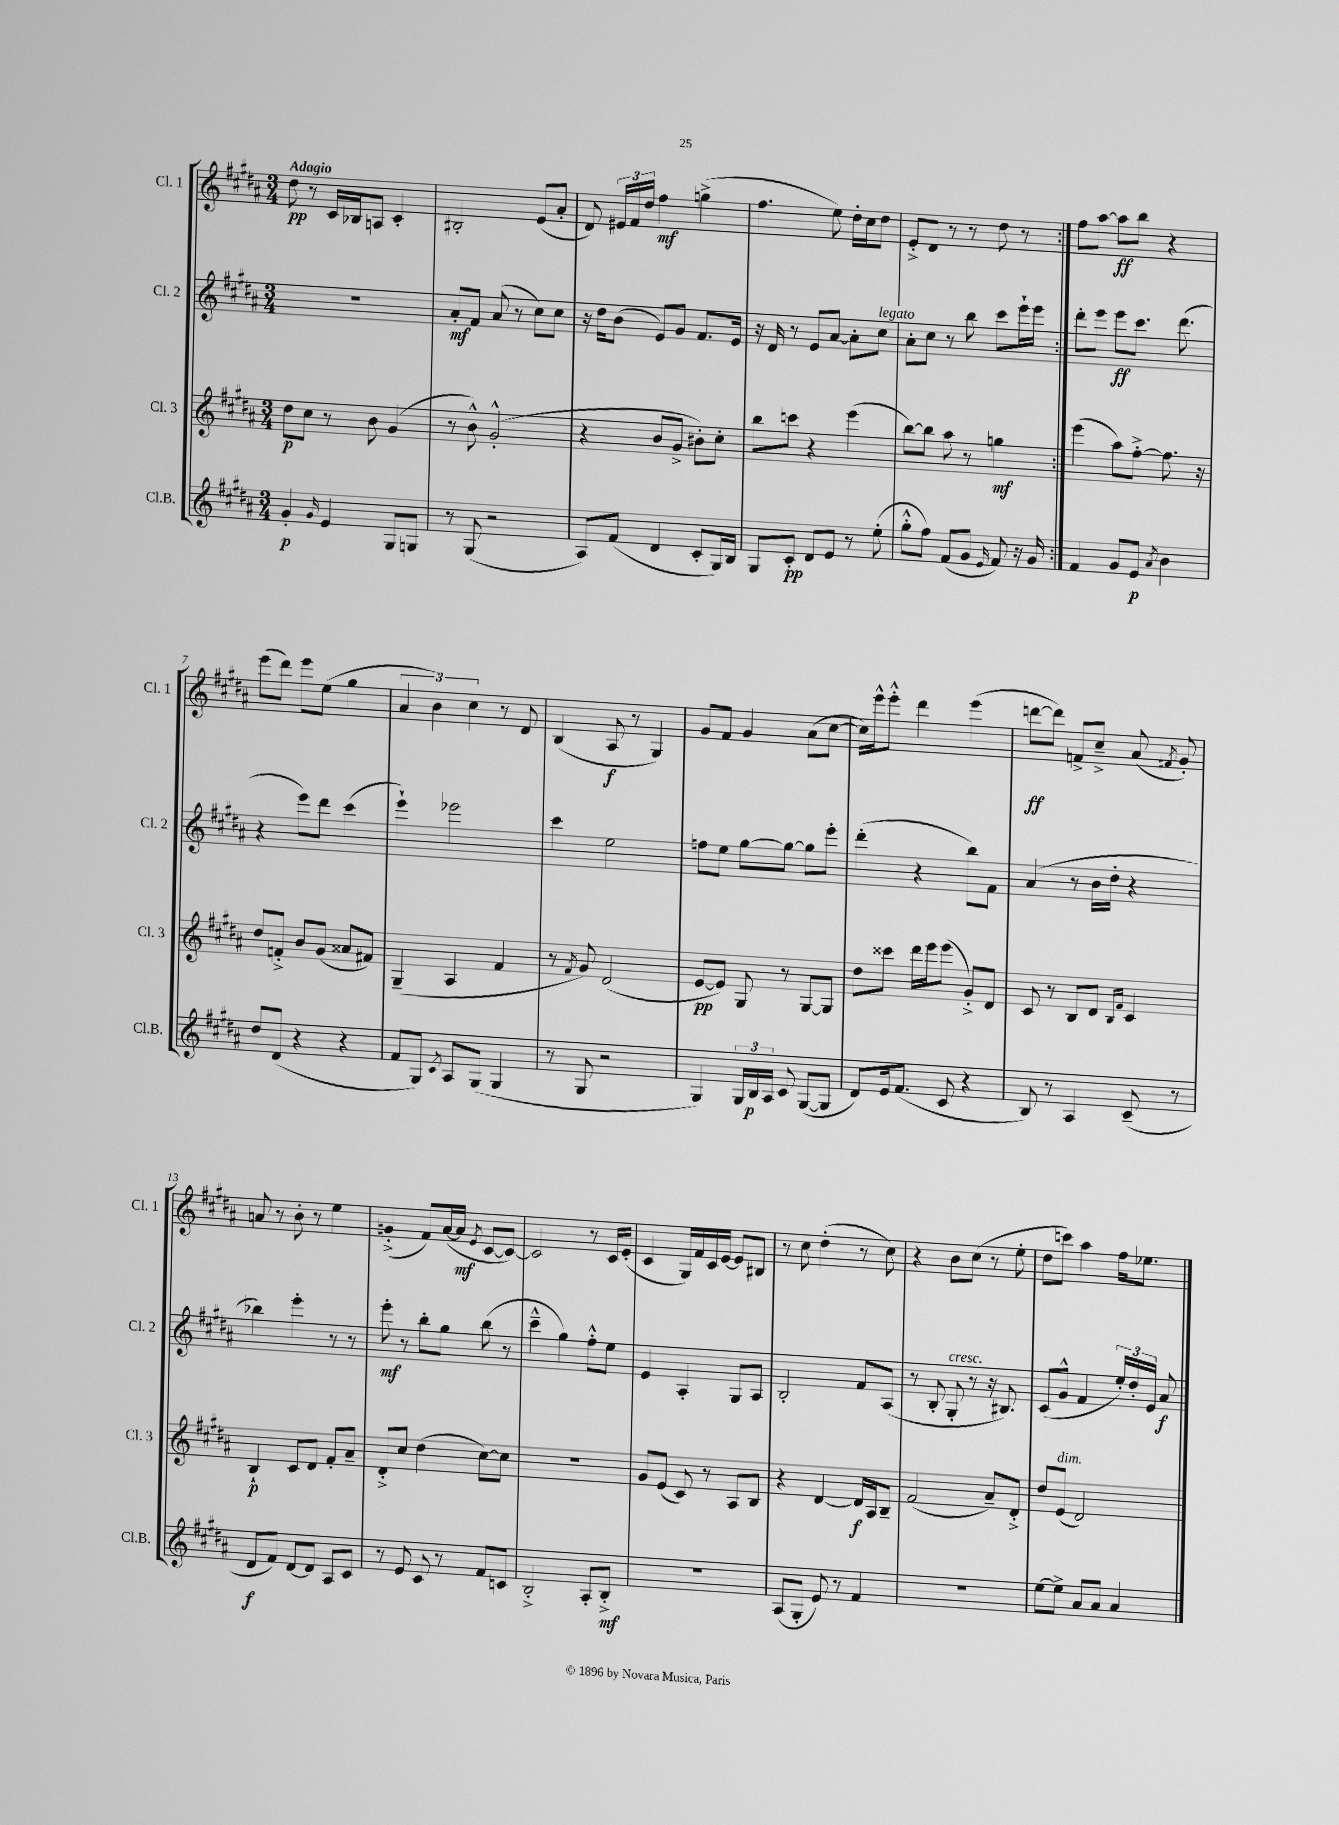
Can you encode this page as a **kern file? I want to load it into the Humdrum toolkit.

**kern	**dynam	**kern	**dynam	**kern	**dynam	**kern	**dynam
*part4	*part4	*part3	*part3	*part2	*part2	*part1	*part1
*staff4	*staff4	*staff3	*staff3	*staff2	*staff2	*staff1	*staff1
*I"Cl.B.	*	*I"Cl. 3	*	*I"Cl. 2	*	*I"Cl. 1	*
*I'Cl.B.	*	*I'Cl. 3	*	*I'Cl. 2	*	*I'Cl. 1	*
*clefG2	*	*clefG2	*	*clefG2	*	*clefG2	*
*k[f#c#g#d#a#]	*	*k[f#c#g#d#a#]	*	*k[f#c#g#d#a#]	*	*k[f#c#g#d#a#]	*
*M3/4	*	*M3/4	*	*M3/4	*	*M3/4	*
=1	=1	=1	=1	=1	=1	=1	=1
!	!	!	!	!	!	!LO:TX:a:B:t=Adagio	!
4g#'/	p	8dd#\L	p	2.r	.	8dd#\	pp
.	.	8cc#\J	.	.	.	8r	.
16qqg#/	.	.	.	.	.	.	.
4e/	.	8r	.	.	.	16c#/LL	.
.	.	.	.	.	.	16B-X/J	.
.	.	8b\	.	.	.	8An/J	.
8G#/L	.	(4g#/	.	.	.	4c#'/	.
8Gn/J	.	.	.	.	.	.	.
=2	=2	=2	=2	=2	=2	=2	=2
8r	.	8r	.	8a#'/L	mf	2B#X'/	.
(8G#/	.	8b^^\)	.	8f#/J	.	.	.
2r	.	(2g#'^^/	.	(8a#/	.	.	.
.	.	.	.	8r	.	.	.
.	.	.	.	8cc#\L)	.	(8e/L	.
.	.	.	.	8cc#\J	.	8a#'/J	.
=3	=3	=3	=3	=3	=3	=3	=3
8A#/L)	.	4r	.	16r	.	8d#/)	.
.	.	.	.	16dd#\KL	.	.	.
(8f#/J	.	.	.	(8b\J	.	24e#X/LL	.
.	.	.	.	.	.	24f#/	.
.	.	.	.	.	.	24dd#/JJ	.
4d#/	.	8b/L	.	8e/L)	.	4ff#\	mf
.	.	8g#^/J	.	8g#/J	.	.	.
8c#'/L	.	8b#X'\L)	.	8.f#/L	.	(4ggn^\	.
16G#/L)	.	8cc#'\J	.	.	.	.	.
16B/JJ	.	.	.	16e/Jk	.	.	.
=4	=4	=4	=4	=4	=4	=4	=4
8G#/L	.	8bb\L	.	16r	.	4.ff#\	.
.	.	.	.	16d#/	.	.	.
8c#'/J	pp	8cccn\J	.	8r	.	.	.
8d#/L	.	4r	.	8e/L	.	.	.
8e/J	.	.	.	[8a#/J	.	8ee\)	.
8r	.	(4eee\	.	8a#'\L]	.	16dd#'\LL	.
.	.	.	.	.	.	16cc#\J	.
!	!	!	!	!LO:TX:a:i:t=legato	!	!	!
(8ee'\	.	.	.	8cc#\J	.	8dd#\J	.
=5	=5	=5	=5	=5	=5	=5	=5
8gg#'^^\L	.	[8bb\L)	.	8a#'\L	.	8e'^/L	.
8ff#\J)	.	8bb\J]	.	8cc#\J	.	8d#/J	.
(8f#/L	.	8aa#\	.	8r	.	8r	.
8g#/J	.	8r	.	8bb\	.	8r	.
16qqe/	.	.	.	.	.	.	.
8f#/)	.	4ggn\	mf	8ccc#\L	.	8dd#\	.
16r	.	.	.	16eee`\L	.	8r	.
16g#/	.	.	.	16eee\JJ	.	.	.
=6:|!	=6:|!	=6:|!	=6:|!	=6:|!	=6:|!	=6:|!	=6:|!
4f#/	.	(4eee\	.	8ddd#'\L	.	8ff#\L	.
.	.	.	.	8eee\J	.	[8aa#\J	.
8g#/L	.	8aa#\L)	.	8eee\L	ff	8aa#\L]	ff
8e/J	p	[8ff#'^\J	.	8.ccc#\J	.	8bb\J	.
8qa#/	.	.	.	.	.	.	.
4b\	.	8.ff#\]	.	.	.	4r	.
.	.	.	.	(8.ddd#\	.	.	.
.	.	16r	.	.	.	.	.
!!LO:LB:g=z
=7	=7	=7	=7	=7	=7	=7	=7
8dd#/L	.	8dd#/L	.	4r	.	(8eee\L	.
(8d#/J	.	8fn'^/J	.	.	.	8ddd#\J)	.
4r	.	8b/L	.	8eee\L)	.	8eee\L	.
.	.	(8g#/J	.	8ddd#\J	.	(8ee\J	.
4r	.	8a##X/L	.	(4ccc#\	.	4gg#\	.
.	.	8f#X/J)	.	.	.	.	.
=8	=8	=8	=8	=8	=8	=8	=8
8f#/L	.	(4G#~/	.	4eee`\)	.	6a#/	.
8G#/J)	.	.	.	.	.	.	.
.	.	.	.	.	.	6b\)	.
8qc#/	.	.	.	.	.	.	.
8A#/L	.	4A#/	.	2eee-X\	.	.	.
.	.	.	.	.	.	6cc#\	.
(8G#/J	.	.	.	.	.	.	.
4G#/	.	4f#/	.	.	.	8r	.
.	.	.	.	.	.	8d#/	.
=9	=9	=9	=9	=9	=9	=9	=9
8r	.	8r	.	4ccc#\	.	(4B/	.
.	.	8qf#/	.	.	.	.	.
8G#/	.	8g#/)	.	.	.	.	.
2r	.	(2d#/	.	2ee\	.	8A#/	f
.	.	.	.	.	.	8r	.
.	.	.	.	.	.	4G#/)	.
=10	=10	=10	=10	=10	=10	=10	=10
4G#/)	.	[8e/L	pp	8ffn\L	.	8g#/L	.
.	.	8e/J])	.	8ee\J	.	8f#/J	.
24G#/LL	.	8G#/	.	[8gg#\L	.	4g#/	.
24B/	p	.	.	.	.	.	.
24A#/JJ	.	.	.	.	.	.	.
8c#/	.	8r	.	8gg#\J_	.	.	.
([8G#/L	.	[8G#/L	.	8gg#\L]	.	(8a#\L	.
8G#/J]	.	8G#/J]	.	8eee'\J	.	[8cc#\J	.
=11	=11	=11	=11	=11	=11	=11	=11
8d#/L)	.	8dd#\L	.	(4ddd#'\	.	16cc#\LL])	.
.	.	.	.	.	.	16eee^^\J	.
16e/k	.	8ccc##X\J	.	.	.	8eee'^^\J	.
(8.f#/J	.	.	.	.	.	.	.
.	.	16ddd#\LL	.	4r	.	4ddd#\	.
.	.	16eee\J	.	.	.	.	.
8c#/	.	(8eee\J	.	.	.	.	.
4r	.	8g#'^/L)	.	8bb\L)	.	(4eee\	.
.	.	8d#/J	.	8f#\J	.	.	.
=12	=12	=12	=12	=12	=12	=12	=12
8B/)	.	8c#/	.	(4a#/	.	[8dddn\L	ff
8r	.	8r	.	.	.	8ddd\J])	.
4A#/	.	8B/L	.	8r	.	8fn^/L	.
.	.	8d#/J	.	16b\LL	.	8cc#~^/J	.
.	.	.	.	16dd#'\JJ	.	.	.
.	.	16qqB/LL	.	.	.	.	.
.	.	16qqf#/JJ	.	.	.	.	.
(8c#~/	.	4c#/	.	4r	.	(8a#/	.
.	.	.	.	.	.	8qf#X/	.
8r	.	.	.	.	.	8g#'/)	.
!!LO:LB:g=z
=13	=13	=13	=13	=13	=13	=13	=13
8d#/L	f	4B`/	p	4bb-X\)	.	8an/	.
8f#/J)	.	.	.	.	.	8r	.
[8d#/L	.	8c#/L	.	4eee'\	.	8b'\	.
8d#/J]	.	8d#/J	.	.	.	8r	.
8A#/L	.	8f#'/L	.	8r	.	4ee\	.
8c#/J	.	8a#~/J	.	8r	.	.	.
=14	=14	=14	=14	=14	=14	=14	=14
8r	.	8d#'^/L	.	8eee'\	mf	(4gn'^/	.
8e/	.	8cc#/J	.	8r	.	.	.
8c#/	.	(4dd#\	.	8bb'\L	.	8f#/L)	.
8r	.	.	.	8gg#\J	.	([16a#/L	.
.	.	.	.	.	.	16a#/JJ]	mf
.	.	.	.	.	.	8qe/	.
8f#/L	.	[8cc#\L)	.	(8bb\	.	[8c#/L	.
8cn/J	.	8cc#\J]	.	8r	.	8c#/J_)	.
=15	=15	=15	=15	=15	=15	=15	=15
2B'^/	.	2.r	.	4ccc#~^^\	.	2c#/]	.
.	.	.	.	4gg#\)	.	.	.
8A#'/L	.	.	.	8ff#'^^\L	.	8r	.
8B'^/J	mf	.	.	8ee\J	.	16c#/LL	.
.	.	.	.	.	.	(16e'/JJ	.
=16	=16	=16	=16	=16	=16	=16	=16
2.r	.	8g#/L	.	4e/	.	4c#/	.
.	.	(8e/J	.	.	.	.	.
.	.	8c#/)	.	4A#'/	.	16G#/LL)	.
.	.	.	.	.	.	16f#/	.
.	.	8r	.	.	.	16c#/	.
.	.	.	.	.	.	[16e/JJ	.
.	.	8A#/L	.	8G#/L	.	8e/L]	.
.	.	8B/J	.	8A#/J	.	8B#X/J	.
=17	=17	=17	=17	=17	=17	=17	=17
(8A#/L	.	4r	.	2B'/	.	8r	.
8G#'/J	.	.	.	.	.	8cc#\	.
8e/)	.	[4d#/	.	.	.	(4dd#'\	.
8r	.	.	.	.	.	.	.
4f#/	.	16d#/LL]	f	8f#/L	.	8r	.
.	.	16A#/J	.	.	.	.	.
.	.	8B~/J	.	(8A#/J	.	8cc#\)	.
=18	=18	=18	=18	=18	=18	=18	=18
2.r	.	(2f#/	.	8r	.	4r	.
.	.	.	.	8B'/	.	.	.
!	!	!	!	!LO:TX:a:i:t=cresc.	!	!	!
.	.	.	.	8G#'/	.	8b\L	.
.	.	.	.	8r	.	(8cc#\J	.
.	.	8a#~/L)	.	16r	.	8r	.
.	.	.	.	8.B#X/)	.	.	.
.	.	8d#'^/J	.	.	.	8ee'\	.
=19	=19	=19	=19	=19	=19	=19	=19
[8ee\L	.	8dd#/L	.	(8c#/L	.	8dd#\L	.
!	!	!LO:TX:a:i:t=dim.	!	!	!	!	!
8ee^\J]	.	(8e/J	.	8g#^^/J	.	8cccn\J)	.
8a#/L	.	2d#/)	.	4f#/	.	4aa#\	.
8a#/J	.	.	.	.	.	.	.
4a#/	.	.	.	24ee'/LL)	.	16ff#\KL	.
.	.	.	.	24dd#'/	.	.	.
.	.	.	.	.	.	8.ee-X\J	.
.	.	.	.	24e/JJ	.	.	.
.	.	.	.	8a#/	f	.	.
==	==	==	==	==	==	==	==
*-	*-	*-	*-	*-	*-	*-	*-
